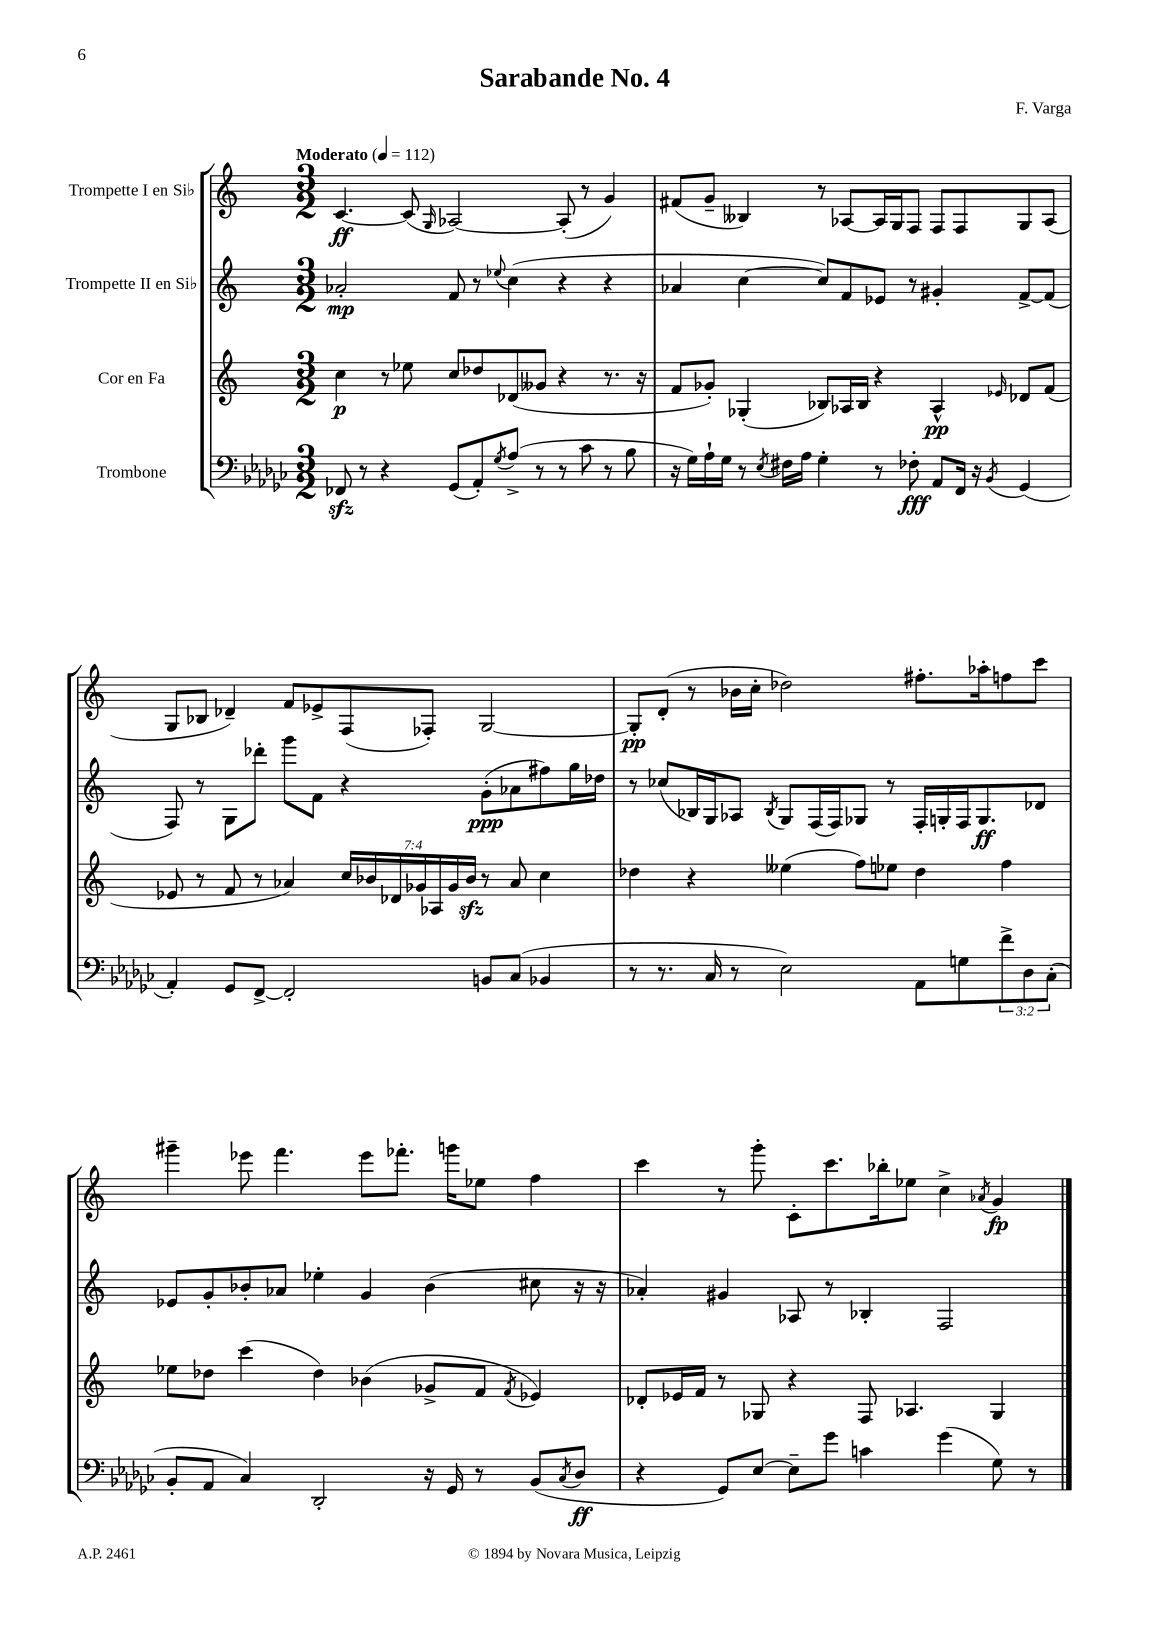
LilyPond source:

\header { title = "Sarabande No. 4" composer = "F. Varga" }
<<
\new StaffGroup <<
\new Staff = "s0" \with { instrumentName = "Trompette I en Sib" } {
    \clef treble \key c \major \numericTimeSignature \time 3/2 \tempo "Moderato" 4 = 112
    c'4.~\ff c'8( \grace { g16 } aes2~) aes8-.( r8 g'4) |
    fis'8( g'8-- beses4) r8 aes8~ aes16 g16 f8 f8 f8 g8 aes8( |
    g8 bes8 des'4--) f'8 ees'8-> f8( fes8-.) g2~ |
    g8-.\pp d'8-.( r8 bes'16 c''16-. des''2) fis''8.-. aes''16-. f''8 c'''8 |
    gis'''4-- ees'''8 f'''4. ees'''8 fes'''8.-. g'''16 ees''8 f''4 |
    c'''4 r8 g'''8-. c'8-. c'''8. bes''16-. ees''8 c''4-> \acciaccatura { aes'8 } g'4\fp \bar "|." |
}
\new Staff = "s1" \with { instrumentName = "Trompette II en Sib" } {
    \clef treble \key c \major \numericTimeSignature \time 3/2
    aes'2-.\mp f'8 r8 \appoggiatura { ees''8 } c''4( r4 r4 |
    aes'4 c''4~ c''8) f'8 ees'8 r8 gis'4-. f'8~-> f'8( |
    f8) r8 g8 des'''8-. g'''8 f'8 r4 g'8-.\ppp( aes'8 fis''8) g''16 des''16 |
    r8 ces''8( bes16) g16 aes8 \acciaccatura { bes8 } g8 f16( f16) ges8 r8 f16-. g16-. f16 g8.\ff des'8 |
    ees'8 g'8-. bes'8-. aes'8 ees''4-. g'4 bes'4( cis''8 r16 r16 |
    aes'4-.) gis'4 aes8 r8 bes4-. f2 \bar "|." |
}
\new Staff = "s2" \with { instrumentName = "Cor en Fa" } {
    \clef treble \key c \major \numericTimeSignature \time 3/2 \override Staff.TupletNumber.text = #tuplet-number::calc-fraction-text
    c''4\p r8 ees''8 c''8 des''8 des'8( geses'8 r4 r8. r16 |
    f'8 ges'8-.) ges4-.( bes8) aes16 bes16 r4 aes4-^\pp \grace { ees'16 } des'8 f'8( |
    ees'8 r8 f'8 r8 aes'4) \tuplet 7/4 { c''16 bes'16 des'16 ges'16 aes16 ges'16 bes'16\sfz } r8 aes'8 c''4 |
    des''4 r4 eeses''4( f''8) ees''8 des''4 f''4 |
    ees''8 des''8 c'''4( des''4) bes'4( ges'8-> f'8 \acciaccatura { f'8 } ees'4) |
    des'8-. ees'16 f'16 r8 ges8 r4 f8 aes4. ges4 \bar "|." |
}
\new Staff = "s3" \with { instrumentName = "Trombone" } {
    \clef bass \key ges \major \numericTimeSignature \time 3/2 \override Staff.TupletNumber.text = #tuplet-number::calc-fraction-text
    fes,8\sfz r8 r4 ges,8( aes,8-.) \acciaccatura { ges8 } aes8->( r8 r8 ces'8 r8 bes8 |
    r16 ges16) aes16-! ges16 r8 \acciaccatura { ees8 } fis16 aes16 ges4-. r8 fes8-.\fff aes,8 f,16 r16 \acciaccatura { bes,8 } ges,4( |
    aes,4-.) ges,8 f,8~-> f,2-. b,8 ces8( bes,4 |
    r8 r8. ces16 r8 ees2) aes,8 g8 \tuplet 3/2 { f'8-> des8 ces8-.( } |
    bes,8-. aes,8 ces4) des,2-. r16 ges,16 r8 bes,8( \acciaccatura { ces8 } des8\ff |
    r4 ges,8) ees8~ ees8-- ges'8 c'4 ges'4( ges8) r8 \bar "|." |
}
>>
>>
\layout { \context { \Score \remove "Bar_number_engraver" } }
